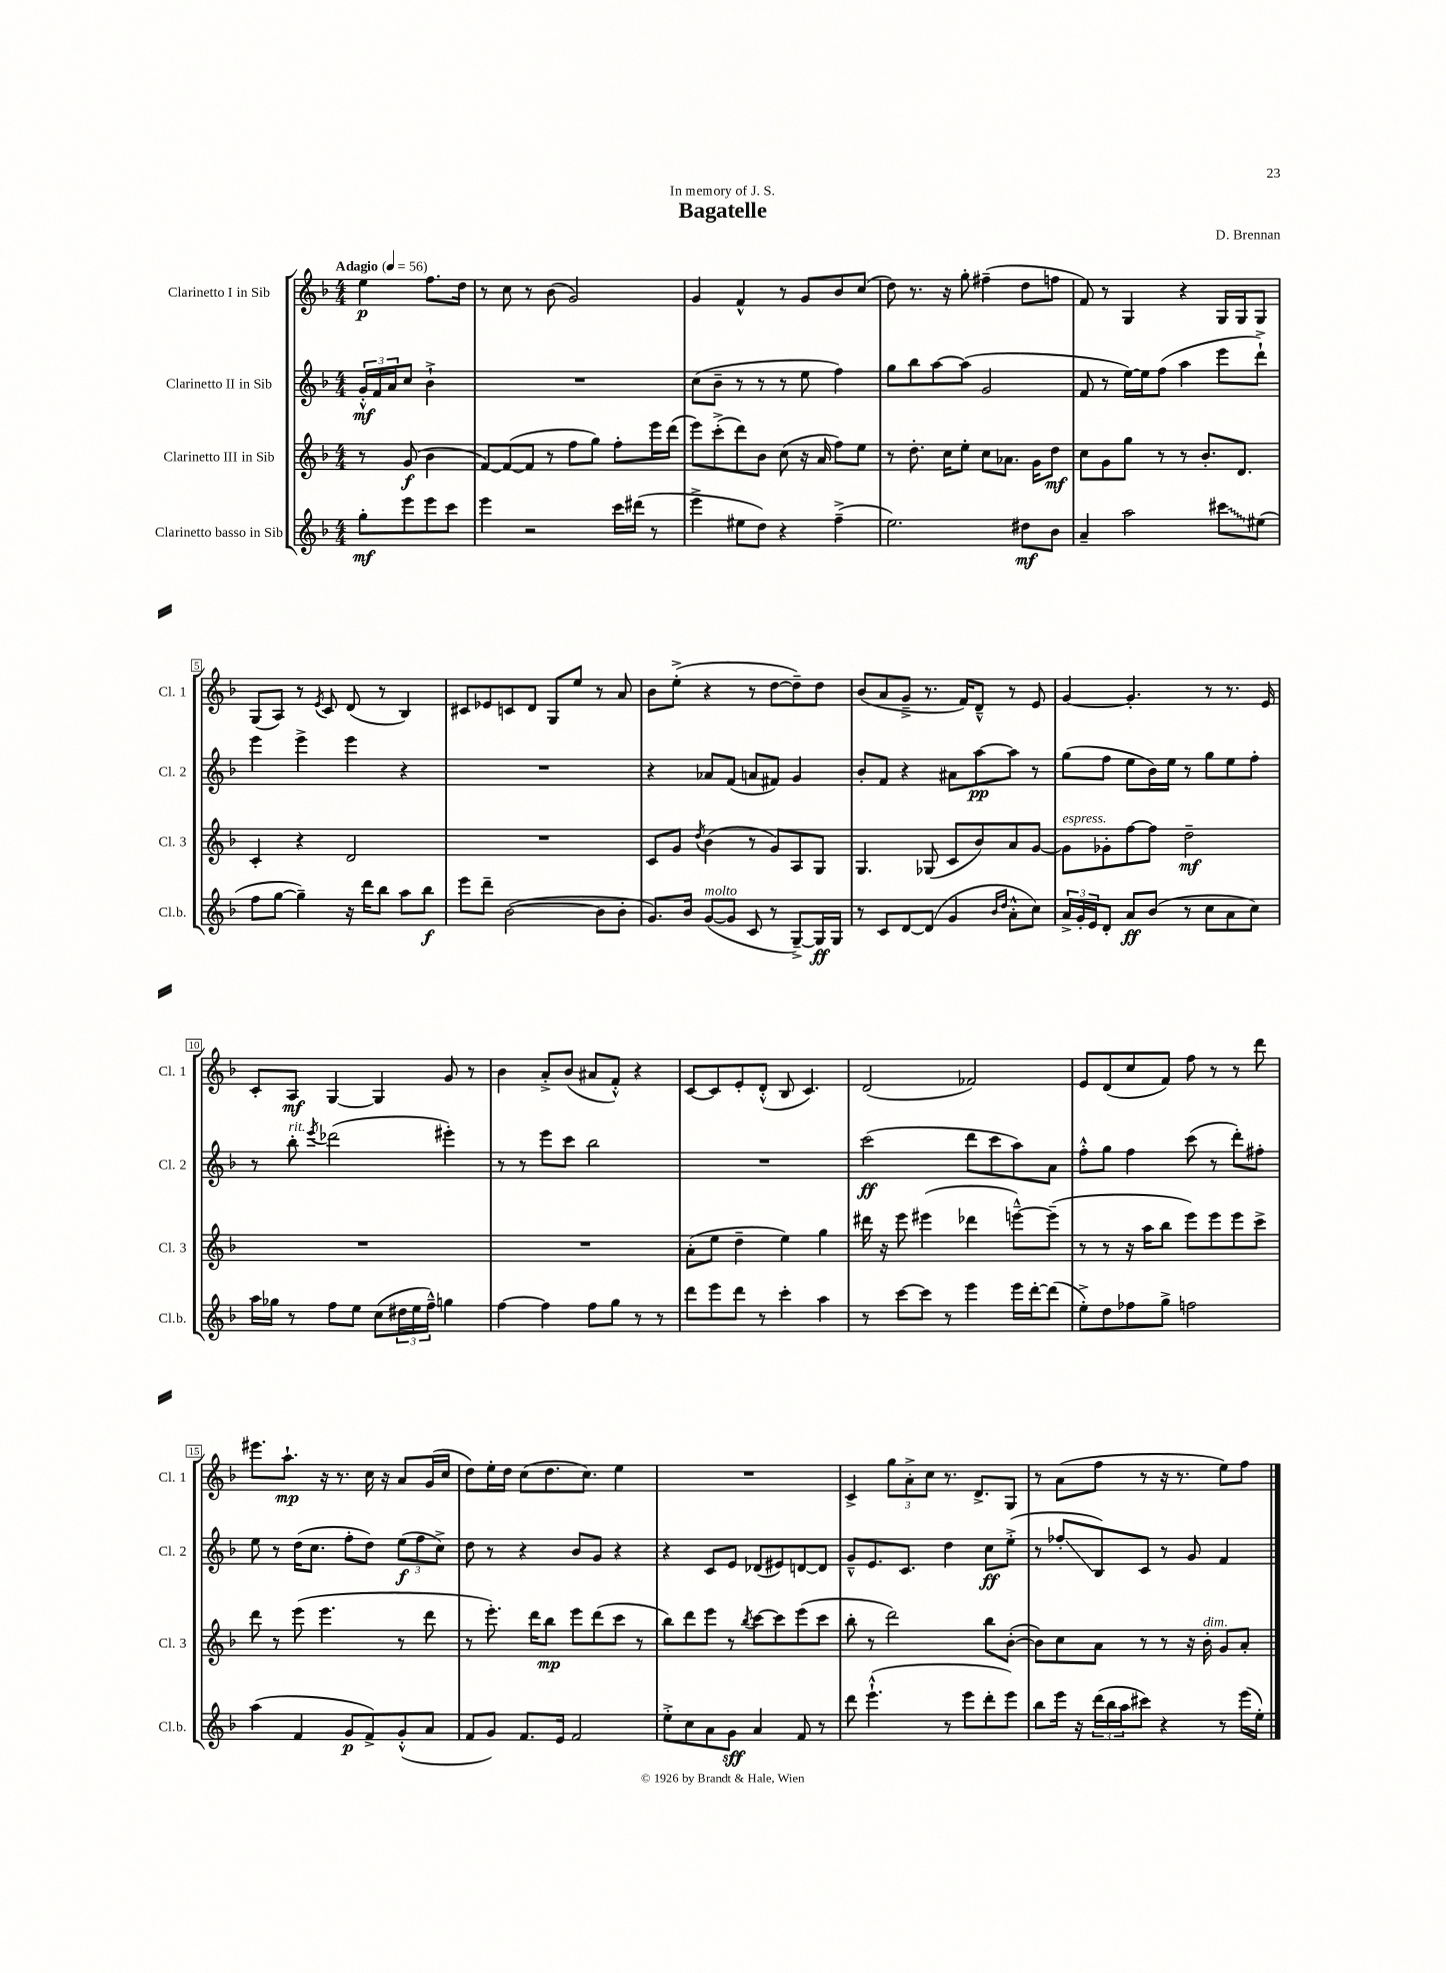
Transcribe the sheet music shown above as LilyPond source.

\header { title = "Bagatelle" composer = "D. Brennan" dedication = "In memory of J. S." }
<<
\new StaffGroup <<
\new Staff = "s0" \with { instrumentName = "Clarinetto I in Sib" shortInstrumentName = "Cl. 1" } {
    \clef treble \key f \major \numericTimeSignature \time 4/4 \partial 2 \tempo "Adagio" 4 = 56
    e''4\p f''8. d''16 |
    r8 c''8 r8 bes'8( g'2) |
    g'4 f'4-^ r8 g'8 bes'8 c''8( |
    d''8) r8. r16 g''8-. fis''4--( d''8 f''8 |
    f'8) r8 g4 r4 g16 g16 g8 |
    g8( a8) r8 \acciaccatura { e'8 } c'8 d'8( r8 bes4) |
    cis'8 ees'8 c'8 d'8 g8 e''8 r8 a'8 |
    bes'8 e''8-.->( r4 r8 d''8~ d''8--) d''8 |
    bes'8( a'8 g'8---> r8. f'16) d'8---^ r8 e'8 |
    g'4~ g'4.-. r8 r8. e'16 |
    c'8-. a8\mf g4~ g4 g'8 r8 |
    bes'4 a'8-.-> bes'8( ais'8 f'8-.-^) r4 |
    c'8~ c'8 e'8-. d'8-.-^( bes8 c'4.) |
    d'2( fes'2) |
    e'8 d'8( c''8 f'8) f''8 r8 r8 d'''8 |
    eis'''8. a''8.-!\mp r16 r8. c''16 r16 a'8 g'16( c''16 |
    d''8) e''16-. d''16 c''8( d''8. c''8.) e''4 |
    R1 |
    c'4-> \tuplet 3/2 { g''8 a'8-.-> c''8 } r8. d'8.-> g8 |
    r8 a'8( f''8 r8 r16 r8. e''8) f''8 \bar "|." |
}
\new Staff = "s1" \with { instrumentName = "Clarinetto II in Sib" shortInstrumentName = "Cl. 2" } {
    \clef treble \key f \major \numericTimeSignature \time 4/4 \partial 2
    \tuplet 3/2 { g'16-.-^\mf f'16 a'16 } c''8 bes'4-!-> |
    R1 |
    c''8( bes'8-- r8 r8 r8 e''8 f''4) |
    g''8 bes''8 a''8~ a''8( g'2 |
    f'8 r8 e''16~) e''16 f''8( a''4 e'''8 d'''8-!->) |
    e'''4 e'''4-> e'''4 r4 |
    R1 |
    r4 aes'8 f'8( a'8 fis'8) g'4 |
    bes'8-. f'8 r4 ais'8 a''8~\pp a''8 r8 |
    g''8( f''8 e''8 bes'16) e''16 r8 g''8 e''8 f''8-. |
    r8 bes''8-.^\markup { \italic "rit." } \acciaccatura { e'''8 } des'''2( eis'''4-.) |
    r8 r8 e'''8 c'''8 bes''2 |
    R1 |
    c'''2\ff( d'''8 c'''8 a''8) a'8 |
    f''8-.-^ g''8 f''4 c'''8( r8 d'''8-.) fis''8-. |
    e''8 r8 d''16( c''8. f''8-. d''8) \tuplet 3/2 { e''8\f( f''8 c''8->) } |
    d''8 r8 r4 bes'8 g'8 r4 |
    r4 c'8 e'8 des'8( eis'8) d'8~ d'8 |
    g'8---^ e'8. c'8. d''4 c''8\ff e''8-.->( |
    r8 fes''8-.\glissando bes8) c'8 r8 g'8 f'4 \bar "|." |
}
\new Staff = "s2" \with { instrumentName = "Clarinetto III in Sib" shortInstrumentName = "Cl. 3" } {
    \clef treble \key f \major \numericTimeSignature \time 4/4 \partial 2
    r8 g'8\f( bes'4 |
    f'8~) f'8~( f'8 r8 f''8 g''8) f''8-. e'''16 d'''16( |
    e'''8) c'''8-.->( d'''8) bes'8 c''8( r16 a'16 f''8) e''8 |
    r8 d''8.-. c''16 e''8-. c''8 aes'8. g'16 d''8\mf |
    c''8 g'8 g''8 r8 r8 bes'8.-. d'8. |
    c'4-. r4 d'2 |
    R1 |
    c'8 g'8 \acciaccatura { d''8 } bes'4( r8 g'8) a8 g8 |
    g4. ges8( c'8 bes'8) a'8 g'8~ |
    g'8^\markup { \italic "espress." } ges'8-. f''8~ f''8 d''2--\mf |
    R1 |
    R1 |
    a'8-.( e''8 d''4-- e''4) g''4 |
    dis'''16 r16 e'''8 eis'''4( des'''4 e'''8~---^) e'''8--( |
    r8 r8 r16 a''16 bes''8 e'''8) e'''8 e'''8 c'''8-> |
    d'''8 r8 e'''8( e'''4. r8 d'''8 |
    r8 e'''8.-.) d'''16 bes''8\mp e'''8 d'''8( c'''8 r8 |
    bes''8) d'''8 e'''8 r8 \acciaccatura { bes''8 } c'''8~ c'''8 e'''8( c'''8 |
    bes''8-. r8 d'''2) bes''8 bes'8~-.( |
    bes'8) c''8 a'8 r8 r8 r16 bes'16-.^\markup { \italic "dim." } g'8 a'8-. \bar "|." |
}
\new Staff = "s3" \with { instrumentName = "Clarinetto basso in Sib" shortInstrumentName = "Cl.b." } {
    \clef treble \key f \major \numericTimeSignature \time 4/4 \partial 2
    g''8-.\mf e'''8 e'''8 c'''8 |
    e'''4 r2 c'''16 dis'''16( r8 |
    e'''4-> eis''8 d''8) r4 f''4--->( |
    e''2.) dis''8\mf bes'8 |
    a'4-- a''2 \once \override Glissando.style = #'zigzag cis'''8\glissando eis''8( |
    f''8 g''8~ g''4--) r16 d'''16 bes''8 a''8 bes''8\f |
    e'''8 d'''8-- bes'2~( bes'8 bes'8-. |
    g'8.) bes'16 g'8~^\markup { \italic "molto" }( g'8 c'8 r8 g8~--->) g16\ff g16 |
    r8 c'8 d'8~ d'8( g'4 \grace { bes'16 d''16 } a'8-.-^ c''8) |
    \tuplet 3/2 { a'16-> g'16-. e'16 } d'8-. a'8\ff bes'8( r8 c''8 a'8 c''8) |
    a''16 ges''16 r8 f''8 e''8 c''8( \tuplet 3/2 { dis''16 e''16 f''16---^) } g''4 |
    f''4~ f''4 f''8 g''8 r8 r8 |
    d'''8 e'''8 d'''8 r8 c'''4-. a''4 |
    r8 c'''8~ c'''8 r8 e'''4 e'''16 d'''16~-. d'''8( |
    e''8-.->) d''8 fes''8 g''8-> f''2 |
    a''4( f'4 g'8\p f'8->) g'8-.-^( a'8 |
    f'8 g'8) f'8. e'16 f'2 |
    e''8-.-> c''8 a'8 g'8\sff a'4 f'8 r8 |
    d'''8 e'''4.-!-^( r8 e'''8 d'''8-. e'''8) |
    bes''8 e'''16 r16 \tuplet 3/2 { d'''16( bes''16 a''16 } cis'''8) r4 r8 e'''16( e''16-.) \bar "|." |
}
>>
>>
\layout { \context { \Score \override BarNumber.stencil = #(make-stencil-boxer 0.1 0.3 ly:text-interface::print) } }
